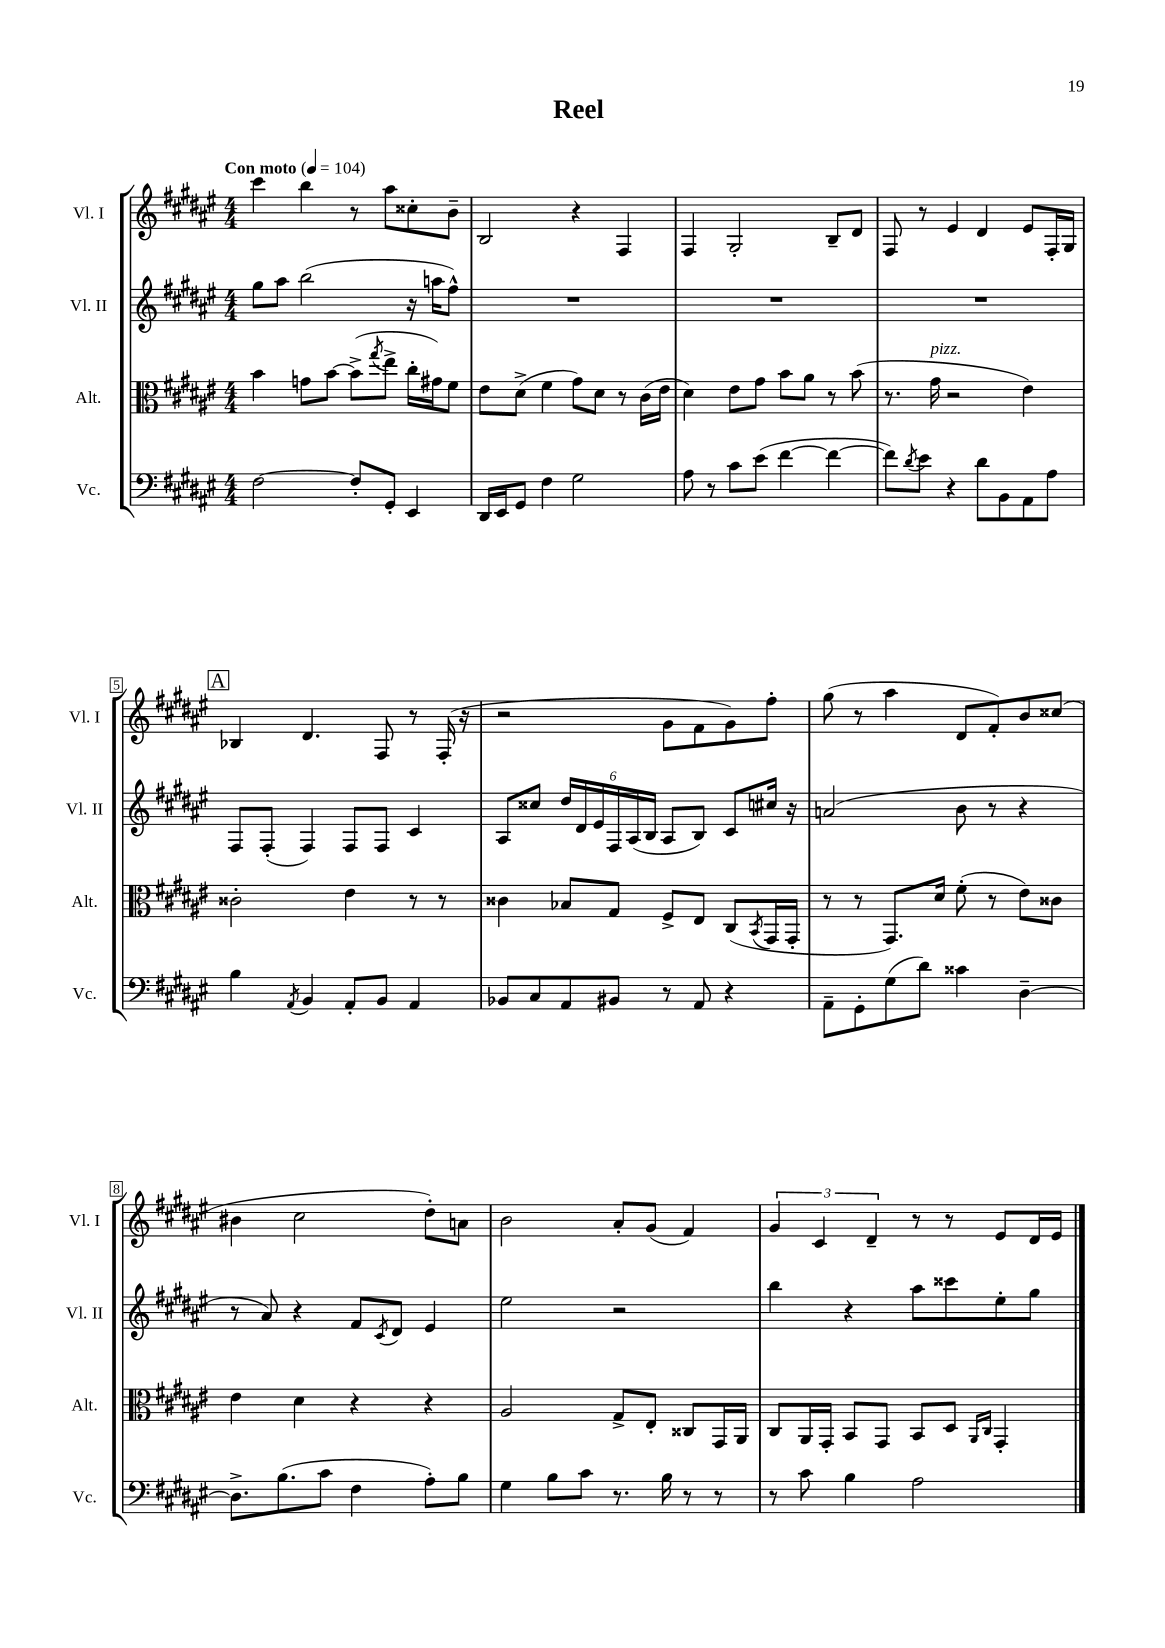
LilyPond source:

\header { title = "Reel" }
<<
\new StaffGroup <<
\new Staff = "s0" \with { instrumentName = "Vl. I" shortInstrumentName = "Vl. I" } {
    \clef treble \key fis \major \numericTimeSignature \time 4/4 \tempo "Con moto" 4 = 104
    cis'''4 b''4 r8 ais''8 cisis''8-. b'8-- |
    b2 r4 fis4 |
    fis4 gis2-. b8-- dis'8 |
    fis8 r8 eis'4 dis'4 eis'8 fis16-. gis16 |
    \mark \markup { \box "A" } bes4 dis'4. fis8 r8 fis16-.( r16 |
    r2 gis'8 fis'8 gis'8) fis''8-. |
    gis''8( r8 ais''4 dis'8 fis'8-.) b'8 cisis''8( |
    bis'4 cis''2 dis''8-.) a'8 |
    b'2 ais'8-. gis'8( fis'4) |
    \tuplet 3/2 { gis'4 cis'4 dis'4-- } r8 r8 eis'8 dis'16 eis'16 \bar "|." |
}
\new Staff = "s1" \with { instrumentName = "Vl. II" shortInstrumentName = "Vl. II" } {
    \clef treble \key fis \major \numericTimeSignature \time 4/4
    gis''8 ais''8 b''2( r16 a''16 fis''8-^) |
    R1 |
    R1 |
    R1 |
    \mark \markup { \box "A" } fis8 fis8-.( fis4) fis8 fis8 cis'4 |
    ais8 cisis''8 \tuplet 6/4 { dis''16 dis'16 eis'16 fis16 ais16( b16 } ais8 b8) cis'8 cis''16 r16 |
    a'2( b'8 r8 r4 |
    r8 ais'8) r4 fis'8 \acciaccatura { cis'8 } dis'8 eis'4 |
    eis''2 r2 |
    b''4 r4 ais''8 cisis'''8 eis''8-. gis''8 \bar "|." |
}
\new Staff = "s2" \with { instrumentName = "Alt." shortInstrumentName = "Alt." } {
    \clef alto \key fis \major \numericTimeSignature \time 4/4
    b'4 g'8 b'8~ b'8->( \acciaccatura { gis''8 } eis''8-> cis''16-. gis'16) fis'8 |
    eis'8 dis'8->( fis'4 gis'8) dis'8 r8 cis'16( eis'16 |
    dis'4) eis'8 gis'8 b'8 ais'8 r8 b'8( |
    r8. gis'16^\markup { \italic "pizz." } r2 eis'4) |
    \mark \markup { \box "A" } cisis'2-. eis'4 r8 r8 |
    cisis'4 bes8 gis8 fis8-> eis8 cis8( \acciaccatura { b,8 } gis,16 gis,16-. |
    r8 r8 gis,8.) dis'16 fis'8-.( r8 eis'8) cisis'8 |
    eis'4 dis'4 r4 r4 |
    ais2 gis8-> eis8-. cisis8 gis,16 ais,16 |
    cis8 ais,16 gis,16-. b,8 gis,8 b,8 dis8 \grace { ais,16 cis16 } gis,4-. \bar "|." |
}
\new Staff = "s3" \with { instrumentName = "Vc." shortInstrumentName = "Vc." } {
    \clef bass \key fis \major \numericTimeSignature \time 4/4
    fis2~ fis8-. gis,8-. eis,4 |
    dis,16 eis,16 gis,8 fis4 gis2 |
    ais8 r8 cis'8 eis'8( fis'4~ fis'4~ |
    fis'8) \acciaccatura { dis'8 } eis'8 r4 dis'8 b,8 ais,8 ais8 |
    \mark \markup { \box "A" } b4 \acciaccatura { ais,8 } b,4 ais,8-. b,8 ais,4 |
    bes,8 cis8 ais,8 bis,8 r8 ais,8 r4 |
    ais,8-- gis,8-. gis8( dis'8) cisis'4 dis4~-- |
    dis8.-> b8.( cis'8 fis4 ais8-.) b8 |
    gis4 b8 cis'8 r8. b16 r8 r8 |
    r8 cis'8 b4 ais2 \bar "|." |
}
>>
>>
\layout { \context { \Score \override BarNumber.stencil = #(make-stencil-boxer 0.1 0.3 ly:text-interface::print) } }
